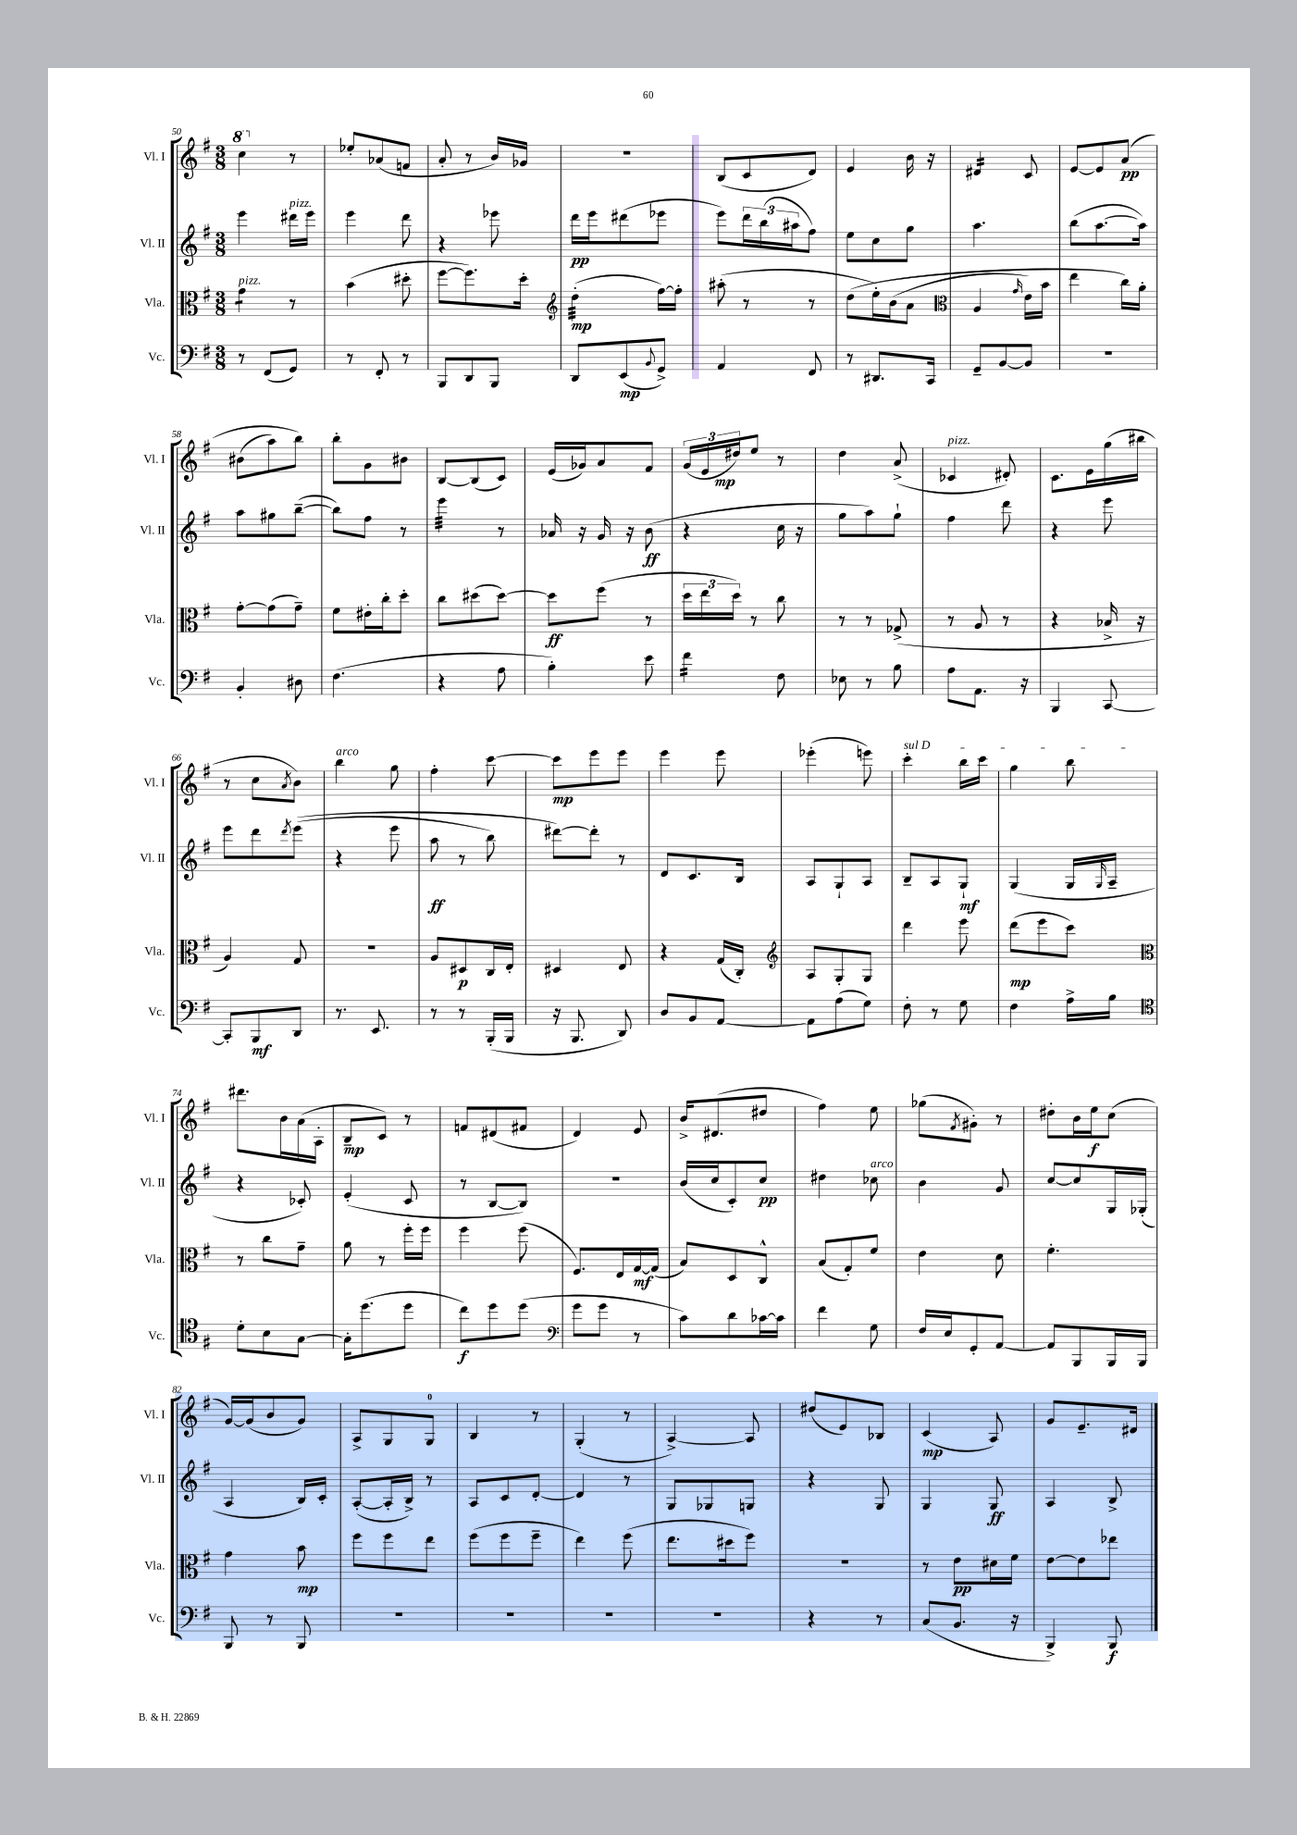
<<
\new StaffGroup <<
\new Staff = "s0" \with { instrumentName = "Vl. I" shortInstrumentName = "Vl. I" } {
    \clef treble \key g \major \numericTimeSignature \time 3/8
    \ottava #1 c'''4 \ottava #0 r8 |
    ees''8-. aes'8( f'8 |
    a'8-. r8 b'16) ges'16 |
    r4. |
    b8( c'8 d'8) |
    e'4 b'16 r16 |
    dis'4:16 c'8 |
    e'8~ e'8 a'8\pp\( |
    bis'8( a''8) b''8\) |
    b''8-. g'8 bis'8 |
    b8~ b8( c'8) |
    e'16( ges'16) a'8 fis'8 |
    \tuplet 3/2 { g'16( e'16 dis''16\mp) } e''8 r8 |
    d''4 a'8->( |
    ces'4^\markup { \italic "pizz." } dis'8-.) |
    c'8. e'16 g''16( bis''16 |
    r8 c''8 \acciaccatura { a'8 } b'8) |
    b''4^\markup { \italic "arco" } g''8 |
    fis''4-. c'''8~ |
    c'''8\mp e'''8 e'''8 |
    e'''4 e'''8 |
    ees'''4-.( e'''8) |
    \once \override TextSpanner.bound-details.left.text = \markup { \italic "sul D" } c'''4-.\startTextSpan b''16 c'''16 |
    g''4 b''8\stopTextSpan |
    dis'''8. b'16 a'16( a16-. |
    b8--\mp c'8) r8 |
    f'8 dis'8( fis'8 |
    d'4) e'8 |
    b'16-> dis'8.( dis''8 |
    fis''4) e''8 |
    ges''8( \acciaccatura { fis'8 } gis'8-.) r8 |
    dis''8-. b'16 e''16\f c''8( |
    g'16~) g'16( b'8 g'8) |
    a8-> g8 g8-0 |
    b4 r8 |
    g4-.( r8 |
    a4~->) a8 |
    dis''8( e'8) bes8 |
    c'4\mp( a8) |
    g'8 e'8.-- dis'16 \bar "|." |
}
\new Staff = "s1" \with { instrumentName = "Vl. II" shortInstrumentName = "Vl. II" } {
    \clef treble \key g \major \numericTimeSignature \time 3/8
    e'''4 dis'''16^\markup { \italic "pizz." } e'''16 |
    e'''4 d'''8 |
    r4 ees'''8 |
    d'''16\pp e'''16 dis'''8( ees'''8 |
    e'''8) \tuplet 3/2 { d'''16 b''16( ais''16 } fis''8) |
    e''8 c''8 g''8 |
    a''4. |
    b''8( a''8.~ a''16) |
    a''8 gis''8 b''8~--( |
    b''8) fis''8 r8 |
    e'''4:32 r8 |
    aes'16 r16 g'16 r16 b'8\ff( |
    r4 c''16 r16 |
    g''8 a''8) g''8-! |
    fis''4 d'''8 |
    r4 e'''8 |
    e'''8 d'''8 \acciaccatura { d'''8 } e'''8(\( |
    r4 e'''8 |
    a''8\ff r8 b''8) |
    dis'''8~\) dis'''8-. r8 |
    d'8 c'8. b16 |
    a8 g8-! a8 |
    b8-- a8 g8-!\mf |
    g4( g16 \grace { g16 } a16-- |
    r4 ces'8-.) |
    e'4-.( c'8 |
    r8 b8~ b8) |
    R4. |
    b'16( c''16 c'8-.) c''8\pp |
    dis''4 ces''8^\markup { \italic "arco" } |
    b'4 g'8 |
    c''8~ c''8 g16 ges16-.( |
    a4 b16) c'16-. |
    a8~-.( a16-. b16->) r8 |
    a8 c'8 d'8~-. |
    d'4 r8 |
    g8 ges8 g8 |
    r4 g8 |
    g4 g8\ff |
    a4 b8-> \bar "|." |
}
\new Staff = "s2" \with { instrumentName = "Vla." shortInstrumentName = "Vla." } {
    \clef alto \key g \major \numericTimeSignature \time 3/8
    g'4:8^\markup { \italic "pizz." } r8 |
    b'4( dis''8-. |
    fis''8~ fis''8.) d''16-. |
    \clef treble d''4:32-.\mp( fis''16~) fis''16-. |
    ais''8-.( r8 r8 |
    d''8\( e''16-.) b'16( a'8 |
    \clef alto a4 \grace { g'16 } e'16) b'16 |
    e''4 c''16\) a'16-. |
    g'8~-. g'8( g'8--) |
    fis'8 eis'16-. c''16-. d''8-. |
    c''8 dis''8( dis''8~) |
    dis''8\ff fis''8( r8 |
    \tuplet 3/2 { d''16 e''16 d''16) } r8 c''8 |
    r8 r8 ges8->( |
    r8 a8 r8 |
    r4 bes16-> r16 |
    a4) g8 |
    R4. |
    a8 dis8\p c16 e16-. |
    dis4 e8 |
    r4 g16( c16-.) |
    \clef treble a8 g8-. g8 |
    d'''4 e'''8 |
    d'''8\mp( e'''8 c'''8) |
    \clef alto r8 c''8 g'8-- |
    a'8 r8 fis''16-. fis''16 |
    fis''4 fis''8( |
    fis8.) e16 g16~\mf g16( |
    b8) d8 c8-^ |
    b8( g8-.) fis'8 |
    e'4 d'8 |
    fis'4.-. |
    g'4 b'8\mp |
    fis''8 fis''8 e''8 |
    fis''8( fis''8 fis''8-- |
    e''4) fis''8( |
    e''8. dis''16 fis''8) |
    R4. |
    r8 e'8\pp dis'16 fis'16 |
    e'8~ e'8 ees''8 \bar "|." |
}
\new Staff = "s3" \with { instrumentName = "Vc." shortInstrumentName = "Vc." } {
    \clef bass \key g \major \numericTimeSignature \time 3/8
    r8 fis,8( g,8) |
    r8 fis,8-. r8 |
    b,,8 d,8 b,,8 |
    d,8 e,8\mp( \appoggiatura { b,8 } g,8->) |
    a,4 fis,8 |
    r8 dis,8. c,16 |
    g,8-- b,8~ b,8 |
    R4. |
    b,4-. dis8 |
    fis4.( |
    r4 a8 |
    b4-.) e'8 |
    fis'4:16 fis8 |
    ees8 r8 b8 |
    a8 a,8. r16 |
    b,,4 c,8~ |
    c,8-. b,,8\mf d,8 |
    r8. e,8. |
    r8 r8 b,,16-.( b,,16 |
    r16 b,,8. d,8) |
    d8 b,8 a,8~ |
    a,8 a8( g8) |
    fis8-. r8 g8 |
    fis4 a16-> b16 |
    \clef tenor d'8-. b8 g8~ |
    g16-. d''8.( d''8 |
    c''8\f) d''8 d''8( |
    \clef bass g'8 g'8 r8 |
    c'8) d'8 ces'16~ ces'16 |
    fis'4 g8 |
    fis16 e16 g,8-. a,8~ |
    a,8 b,,8 b,,16 b,,16 |
    b,,8 r8 b,,8 |
    R4. |
    R4. |
    R4. |
    R4. |
    r4 r8 |
    c8( b,8. r16 |
    b,,4->) b,,8\f \bar "|." |
}
>>
>>
\layout { \context { \Score currentBarNumber = #50 } }
